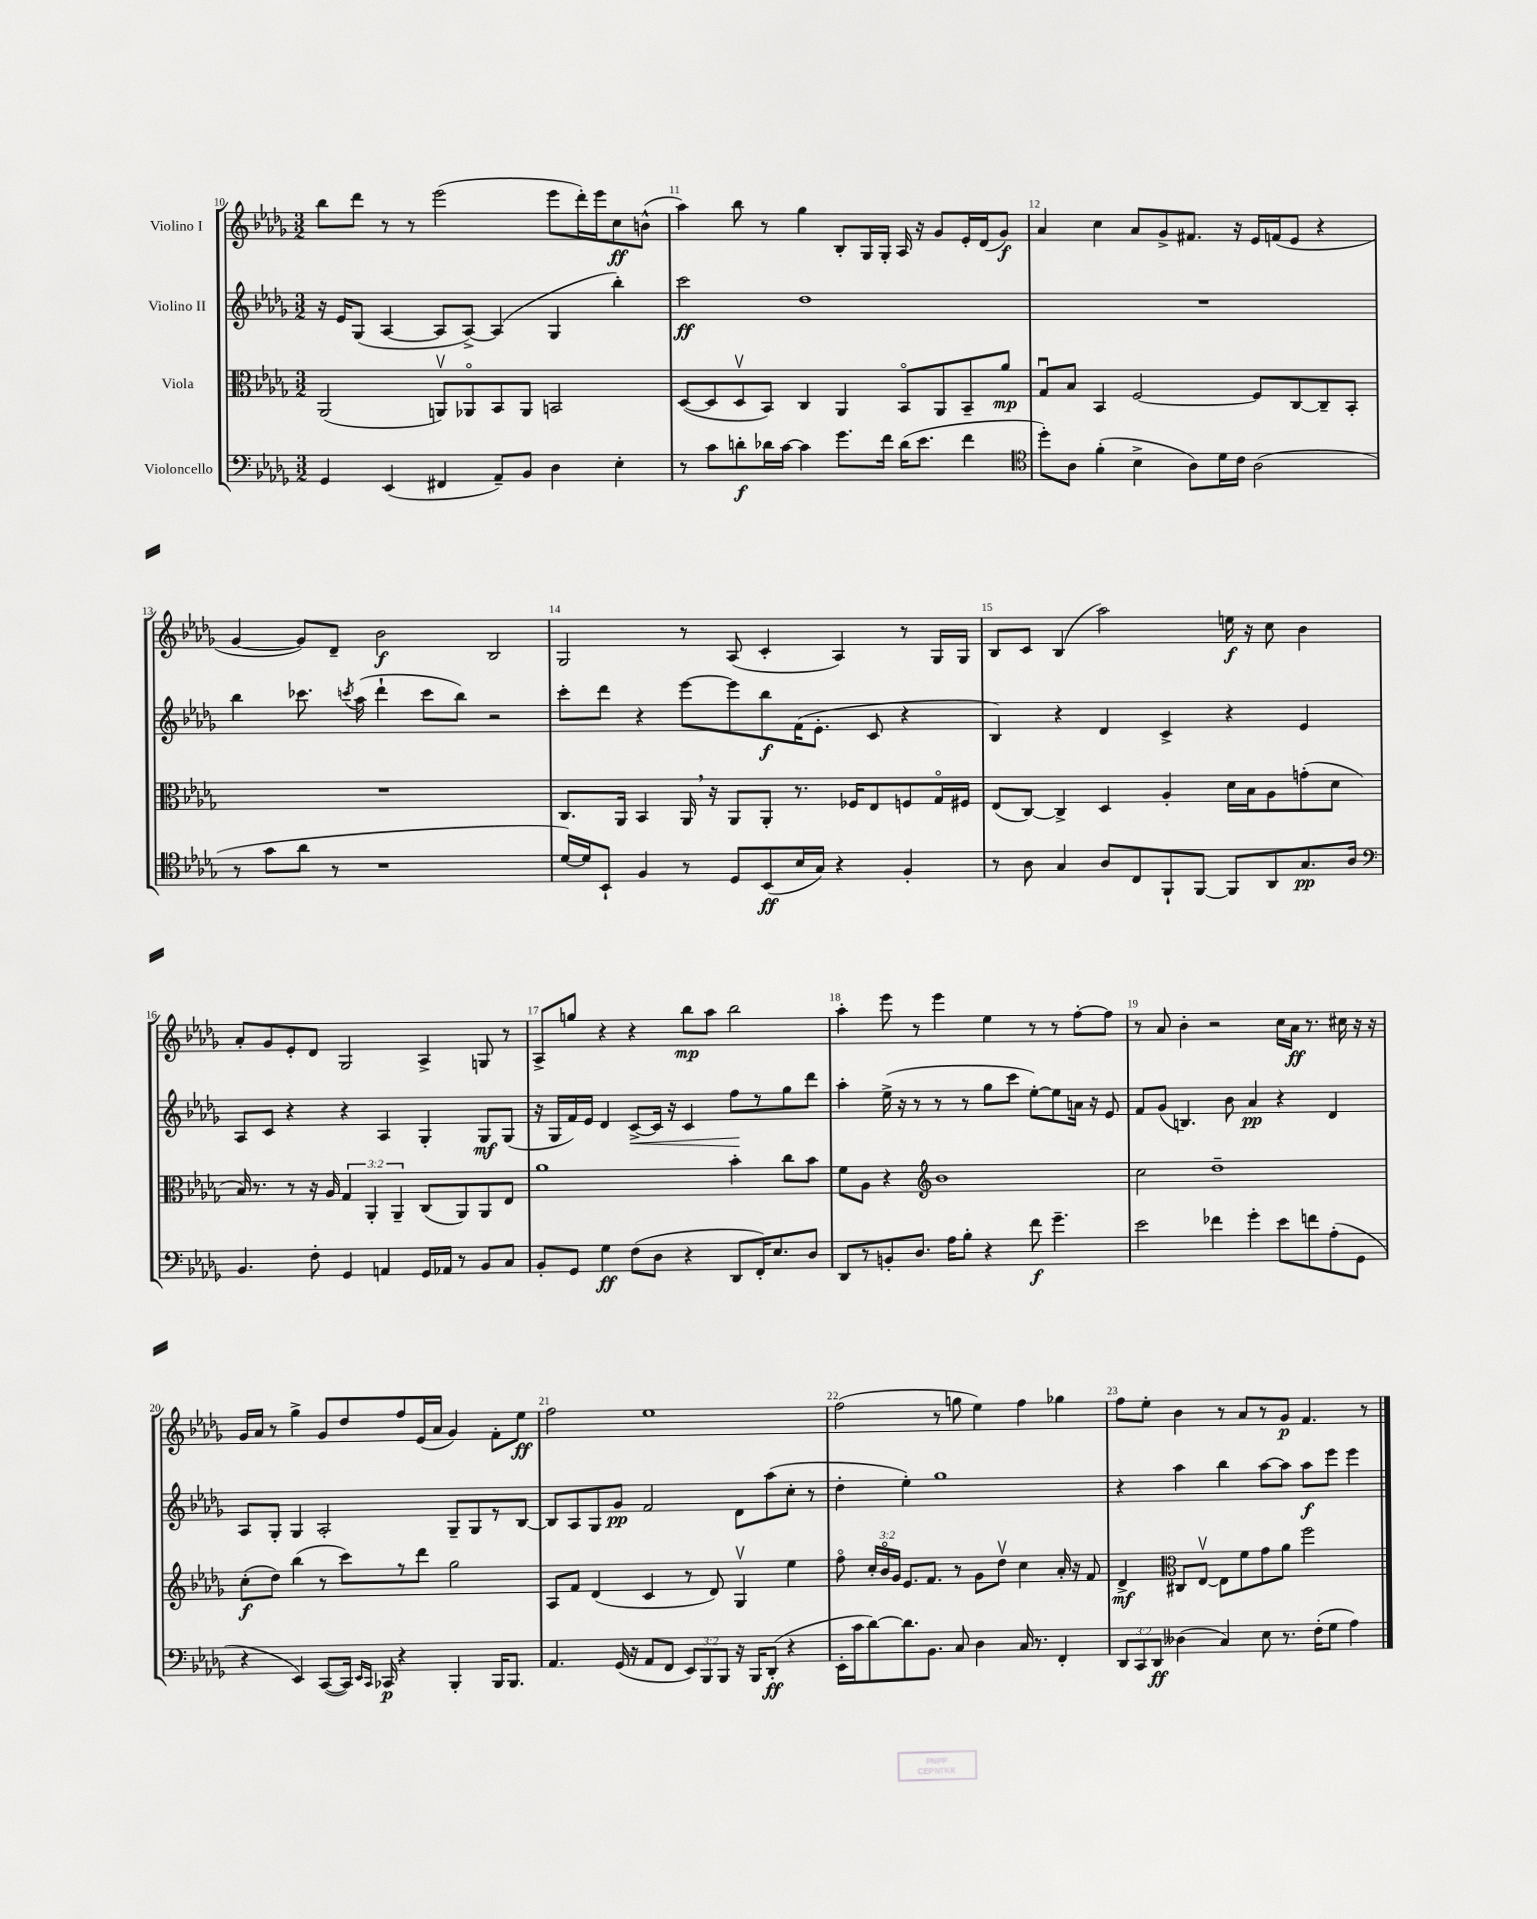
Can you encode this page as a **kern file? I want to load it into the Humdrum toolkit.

**kern	**kern	**kern	**kern
*staff4	*staff3	*staff2	*staff1
*clefF4	*clefC3	*clefG2	*clefG2
*k[b-e-a-d-g-]	*k[b-e-a-d-g-]	*k[b-e-a-d-g-]	*k[b-e-a-d-g-]
*M3/2	*M3/2	*M3/2	*M3/2
4GG-	(2AA-	16r	8bb-
.	.	16e-	.
.	.	(8G-	8ddd-
(4EE-	.	[4A-	8r
.	.	.	8r
4FF#	8AAv)	8A-]	(2eee-
.	8AA-o	[8A-^)	.
8AA-~)	8BB-	(4A-]	.
8BB-	8AA-	.	.
4D-	2BB	4G-	8eee-
.	.	.	16ddd-')
.	.	.	16eee-
4E-'	.	4bb-')	8cc
.	.	.	(8b^^
=	=	=	=
8r	([8D-	2ccc	4aa-)
8c	8D-]	.	.
8d'	8D-v	.	8bb-
16d-	8BB-)	.	8r
[16c	.	.	.
4c]	4C	1dd-	4gg-
8.g-	4AA-	.	8B-'
.	.	.	16G-
16f	.	.	16G-'
(16d-	8BB-o	.	16A-
8.e-	.	.	16r
.	8AA-	.	8g-
4f	8BB-~	.	16e-'
.	.	.	(16d-
.	8a-	.	8g-)
=	=	=	=
*clefC4	*	*	*
8dd-')	8G-u	1.r	4a-
8A-	8B-	.	.
(4f'	4BB-	.	4cc
4B-^	[2F	.	8a-
.	.	.	8g-^
8A-)	.	.	8.f#
16d-	.	.	.
16c	.	.	16r
(2A-	8F]	.	16e-
.	.	.	(16f
.	[8C	.	8e-
.	8C~]	.	4r
.	8BB-'	.	.
=	=	=	=
8r	1.r	4bb-	[4g-
8g-	.	.	.
8a-	.	8.ccc-	8g-])
8r	.	.	8d-~
.	.	8qccc	.
.	.	(16aa-	.
1r	.	4ddd-`	2b-
.	.	8ccc	.
.	.	8bb-)	.
.	.	2r	2B-
=	=	=	=
[16d-)	8.C	8ccc'	2G-
16d-]	.	.	.
8BB-`	.	8ddd-	.
.	16AA-	.	.
4F	4BB-	4r	.
8r	16AA-	[8eee-	8r
.	16r	.	.
8D-	8AA-	8eee-]	(8A-
(8BB-	8AA-'	8bb-	4c'
16B-	8.r	(16f	.
16G-)	.	8.e-'	.
4r	.	.	4A-)
.	16F-	.	.
.	8E-	8c	.
4F'	8F	4r	8r
.	16G-o	.	16G-
.	16F#	.	16G-
=	=	=	=
8r	(8E-	4B-)	8B-
8A-	[8C)	.	8c
4G-	4C^]	4r	(4B-
8A-	4D-	4d-	2aa-)
8C	.	.	.
8FF`	4A-'	4c^	.
[8FF	.	.	.
8FF]	16d-	4r	16ee
.	16B-	.	16r
8AA-	8A-	.	8cc
8.G-	(8g'	4e-	4b-
.	8d-	.	.
16A-	.	.	.
=	=	=	=
*clefF4	*	*	*
4.BB-	16B-)	8A-	8a-'
.	8.r	.	.
.	.	8c	8g-
.	8r	4r	8e-'
8F'	16r	.	8d-
.	16A-	.	.
4GG-	6G-	4r	2G-
.	6AA-'	.	.
4AA	.	4A-	.
.	6AA-~	.	.
16GG-	(8C	4G-'	4A-^
16AA-	.	.	.
8r	8AA-)	.	.
8BB-	8AA-	8G-	8G
8C	8E-	(8G-	8r
=	=	=	=
8BB-'	1a-	16r	8A-^
.	.	16G-	.
8GG-	.	16f)	8gg
.	.	16e-	.
4G-	.	4d-	4r
(8F	.	[8c^	4r
8D-	.	16c]	.
.	.	16r	.
4r	.	4c	8bb-
.	.	.	8aa-
8DD-	4b-'	8ff	2bb-
16FF')	.	8r	.
8.E-	.	.	.
.	8cc	8gg-	.
8D-	8b-	8ddd-	.
=	=	=	=
8DD-	8f	4aa-'	4aa-'
8r	8A-	.	.
8BB'	4r	(16ee-^	8eee-
.	.	16r	.
8.D-	.	8r	8r
*	*clefG2	*	*
.	1b-	8r	4eee-
16A-	.	.	.
8B-'	.	8r	.
4r	.	8gg-	4ee-
.	.	8ccc	.
8f	.	[8ee-')	8r
4.g-~	.	8ee-]	8r
.	.	16a	[8ff'
.	.	16r	.
.	.	8e-	8ff]
=	=	=	=
2e-	2cc	8f	8r
.	.	(8g-	8a-
.	.	4.B)	4b-'
4f-	1dd-~	.	2r
.	.	8b-	.
4g-'	.	4a-	.
8e-	.	4r	16cc
.	.	.	16a-
8f	.	.	8.r
(8A-'	.	4d-	.
.	.	.	16cc#
8GG-	.	.	16r
.	.	.	16r
=	=	=	=
4r	(8cc'	8A-	16g-
.	.	.	16a-
.	8dd-)	8G-'	8r
4EE-)	(4bb-	4G-	4gg-^
([8CC	8r	2A-'	8g-
16CC])	8ccc)	.	8dd-
16qqEE-	.	.	.
16qqCC	.	.	.
16CC-	.	.	.
4r	8r	.	8ff
.	8ddd-	.	(16e-
.	.	.	16a-
4BBB-'	2gg-	8G-~	4g-)
.	.	8G-	.
16BBB-	.	8r	8f'
8.BBB-	.	.	.
.	.	[8B-	8ee-
=	=	=	=
4.AA-	8A-	8B-]	2ff
.	8f	8A-	.
.	(4d-	8G-	.
(16GG-	.	8g-	.
16r	.	.	.
8AA-	4c	2f	1ee-
8FF	.	.	.
12EE-)	8r	.	.
12BBB-	.	.	.
.	8d-)	.	.
12BBB-	.	.	.
16r	4G-v	8d-	.
16BBB-	.	.	.
(8DD-'	.	(8aa-	.
4r	4ee-	8cc'	.
.	.	8r	.
=	=	=	=
16EE-'	8ffo	4dd-'	(2ff
16c	.	.	.
[8d-)	24cc'	.	.
.	24b-o	.	.
.	24g-	.	.
8.d-]	8.e-	4ee-')	.
8.BB-	8.f	.	.
.	.	1gg-	8r
8C	8r	.	8gg
4D-	8g-	.	4ee-)
.	8dd-v	.	.
16C	4cc	.	4ff
8.r	.	.	.
4FF'	16a-'	.	4gg-
.	16r	.	.
.	8f	.	.
=	=	=	=
12DD-	4d-^	4r	8ff
12CC	.	.	.
.	.	.	8ee-'
12DD-	.	.	.
*	*clefC3	*	*
(4D--	8C#	4aa-	4b-
.	[8E-v	.	.
4C)	8E-]	4bb-	8r
.	8f	.	8a-
8E-	8g-	[8aa-	8r
8.r	8a-	8aa-]	8g-
.	2ff	8aa-	4.f
(16F'	.	.	.
8G-	.	8eee-	.
4A-)	.	4eee-	.
.	.	.	8r
==	==	==	==
*-	*-	*-	*-
